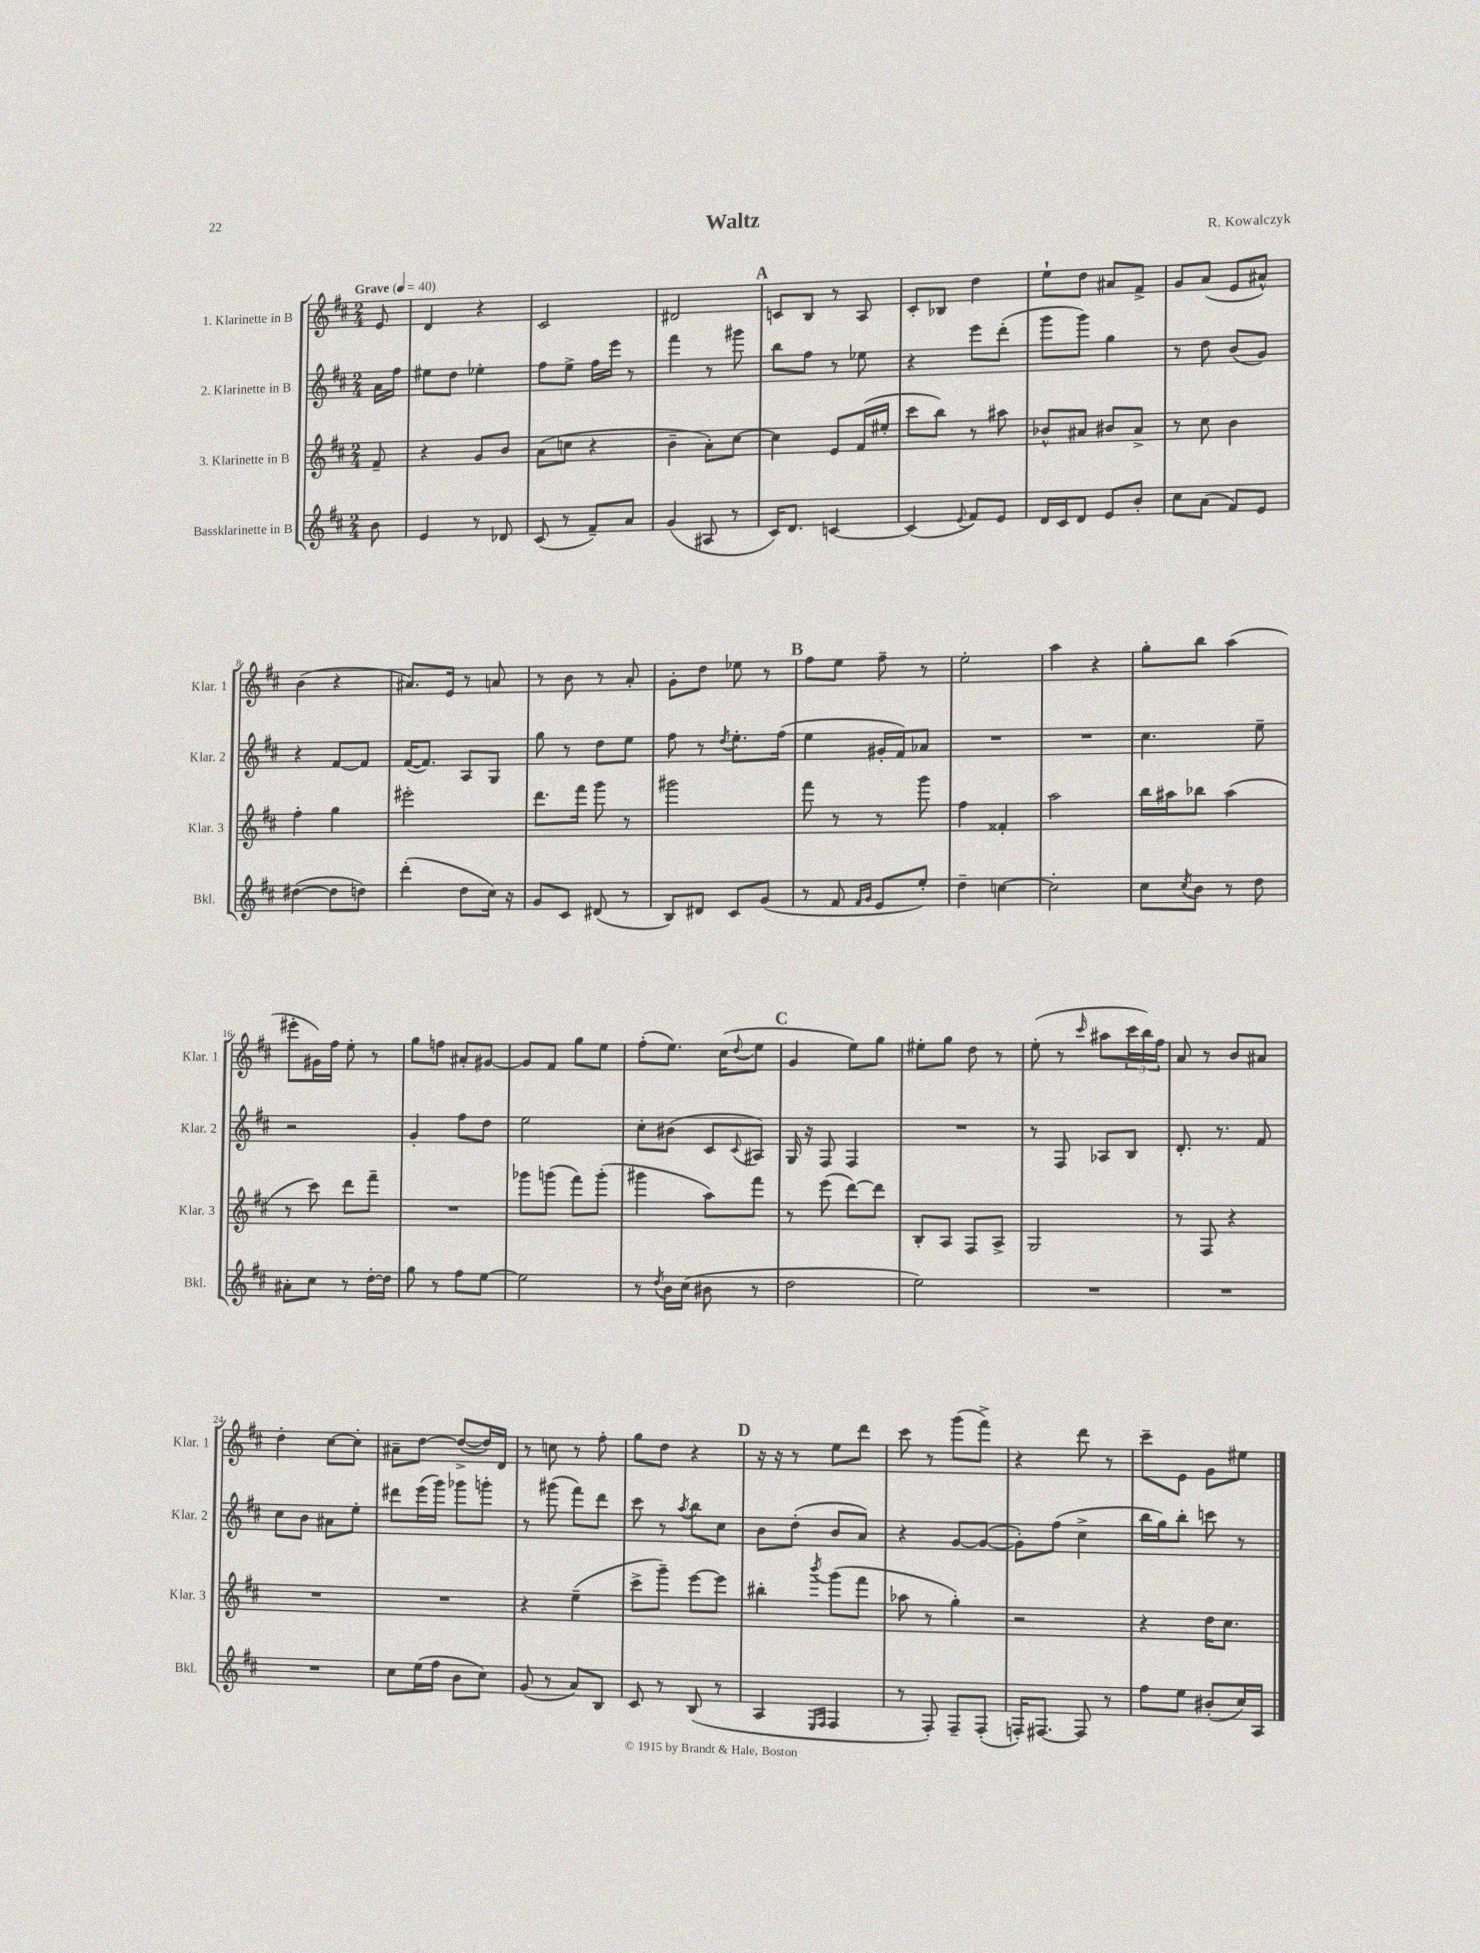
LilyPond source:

\header { title = "Waltz" composer = "R. Kowalczyk" }
<<
\new StaffGroup <<
\new Staff = "s0" \with { instrumentName = "1. Klarinette in B" shortInstrumentName = "Klar. 1" } {
    \clef treble \key d \major \numericTimeSignature \time 2/4 \partial 8 \tempo "Grave" 4 = 40
    e'8 |
    d'4 r4 |
    cis'2 |
    dis'2 |
    \mark \markup { \bold "A" } c'8 b8 r8 a8 |
    cis'8-. bes8 d''4 |
    e''8-! d''8 ais'8 fis'8-> |
    g'8 a'8( e'8 ais'8-^) |
    b'4( r4 |
    ais'8.) e'16 r8 a'8 |
    r8 b'8 r8 a'8-. |
    g'8-. d''8 ees''8 r8 |
    \mark \markup { \bold "B" } fis''8 e''8 fis''8-- r8 |
    e''2-. |
    a''4 r4 |
    g''8-. b''8 a''4( |
    eis'''8-. gis'16) fis''16 e''8-. r8 |
    g''8 f''8 ais'8-. gis'8~ |
    gis'8 fis'8 g''8 e''8 |
    fis''8-.( e''8.) cis''16( \appoggiatura { d''8 } e''8 |
    \mark \markup { \bold "C" } g'4 e''8) g''8 |
    eis''8-. g''8 d''8 r8 |
    e''8-.( r8 \grace { cis'''16 } ais''8 \tuplet 3/2 { cis'''16 b''16) fis''16 } |
    a'8 r8 b'8 ais'8 |
    d''4-. cis''8~ cis''8-. |
    ais'8-- d''8~ d''8~->( d''16) d'16 |
    r8 c''8 r8 fis''8-. |
    g''8 d''8 r4 |
    \mark \markup { \bold "D" } r16 r16 r8 e''8 d'''8 |
    cis'''8 r8 g'''8( fis'''8->) |
    r4 d'''8 r8 |
    cis'''8-- e'8 g'8 eis''8 \bar "|." |
}
\new Staff = "s1" \with { instrumentName = "2. Klarinette in B" shortInstrumentName = "Klar. 2" } {
    \clef treble \key d \major \numericTimeSignature \time 2/4 \partial 8
    a'16 fis''16 |
    eis''8 d''8 ees''4-. |
    fis''8 e''8-> fis''16 e'''16 r8 |
    fis'''4 r8 gis'''8 |
    \mark \markup { \bold "A" } b''8 fis''8 r8 ees''8 |
    r4 e'''8 d'''8-.( |
    g'''8 g'''8) g''4 |
    r8 d''8 b'8( g'8) |
    r4 fis'8~ fis'8 |
    fis'16~( fis'8.) a8 g8 |
    g''8 r8 d''8 e''8 |
    fis''8 r8 \acciaccatura { d''8 } e''8.-. fis''16( |
    \mark \markup { \bold "B" } e''4 gis'16-. fis'16) aes'8 |
    R2 |
    R2 |
    cis''4. e''8-- |
    r2 |
    g'4-. fis''8 d''8 |
    e''2 |
    cis''8-. bis'8( cis'8 \appoggiatura { cis'8 } ais8) |
    \mark \markup { \bold "C" } g16 r16 fis8 fis4 |
    R2 |
    r8 fis8 aes8 b8 |
    d'8.-. r8. fis'8 |
    cis''8 b'8 ais'8 e''8-. |
    dis'''8 e'''16( g'''16) ges'''8 g'''8-. |
    r8 gis'''8( fis'''8) d'''8 |
    cis'''8 r8 \acciaccatura { a''8 } b''8 cis''8 |
    \mark \markup { \bold "D" } b'8 d''8-.( b'8 a'8) |
    r4 g'8~ g'8~( |
    g'8-.) fis''8( cis''4-> |
    b''16 g''16) b''8-. c'''8 r8 \bar "|." |
}
\new Staff = "s2" \with { instrumentName = "3. Klarinette in B" shortInstrumentName = "Klar. 3" } {
    \clef treble \key d \major \numericTimeSignature \time 2/4 \partial 8
    fis'8-- |
    r4 g'8 b'8 |
    a'8( c''8 r4 |
    b'4-- a'8-.) cis''8~ |
    \mark \markup { \bold "A" } cis''4 e'8 fis'16( eis''16-. |
    cis'''8 b''8) r8 ais''8 |
    bes'8-^ ais'8 bis'8 ais'8-> |
    r8 cis''8 b'4 |
    fis''4-. g''4 |
    eis'''2-. |
    d'''8. fis'''16 g'''8 r8 |
    gis'''2 |
    \mark \markup { \bold "B" } fis'''8 r8 r8 g'''8 |
    fis''4 fisis'4-. |
    a''2 |
    b''16 ais''16 bes''8 ais''4( |
    r8 cis'''8) d'''8 fis'''8-- |
    R2 |
    ges'''8 g'''8( fis'''8) g'''8-.( |
    gis'''4 a''8) fis'''8 |
    \mark \markup { \bold "C" } r8 e'''8( d'''8~) d'''8 |
    b8-. a8 fis8 a8-> |
    g2 |
    r8 fis8 r4 |
    R2 |
    R2 |
    r4 e''4--( |
    cis'''8-> g'''8--) e'''8~ e'''8 |
    \mark \markup { \bold "D" } bis''4-. \acciaccatura { b'''8 } g'''8( fis'''8 |
    aes''8 r8 g''4-.) |
    r2 |
    r4 d''16 cis''8. \bar "|." |
}
\new Staff = "s3" \with { instrumentName = "Bassklarinette in B" shortInstrumentName = "Bkl." } {
    \clef treble \key d \major \numericTimeSignature \time 2/4 \partial 8
    b'8 |
    e'4 r8 des'8 |
    cis'8( r8 fis'8--) a'8 |
    g'4( ais8 r8 |
    \mark \markup { \bold "A" } cis'16) d'8. c'4~ |
    c'4( \appoggiatura { e'8 } fis'8) e'8 |
    d'16 cis'16 d'8 e'8 b'8-. |
    cis''8 a'8( fis'8) e'8 |
    dis''4~( dis''8 d''8) |
    d'''4-.( d''8 cis''16) r16 |
    g'8 cis'8 dis'8( r8 |
    b8) dis'8 cis'8 g'8( |
    \mark \markup { \bold "B" } r8 fis'8 \grace { fis'16 g'16 } e'8 e''8-.) |
    d''4-- c''4~ |
    c''2-. |
    cis''8 \acciaccatura { cis''8 } b'8 r8 d''8 |
    ais'8-. cis''8 r8 d''16~-. d''16 |
    g''8 r8 fis''8 e''8~ |
    e''2 |
    r8 \acciaccatura { d''8 } b'16 cis''16( bis'8 r8 |
    \mark \markup { \bold "C" } d''2 |
    e''2) |
    R2 |
    R2 |
    R2 |
    cis''8 e''16( fis''16 b'8 cis''8) |
    g'8( r8 a'8) b8 |
    cis'8 r8 b8( r8 |
    \mark \markup { \bold "D" } a4 \grace { e16 fis16 } fis4 |
    r8 fis8-.) fis8-- fis8-.( |
    f16-.) fis8.~ fis8 r8 |
    fis''8 e''8 bis'8-.( cis''16) a16 \bar "|." |
}
>>
>>
